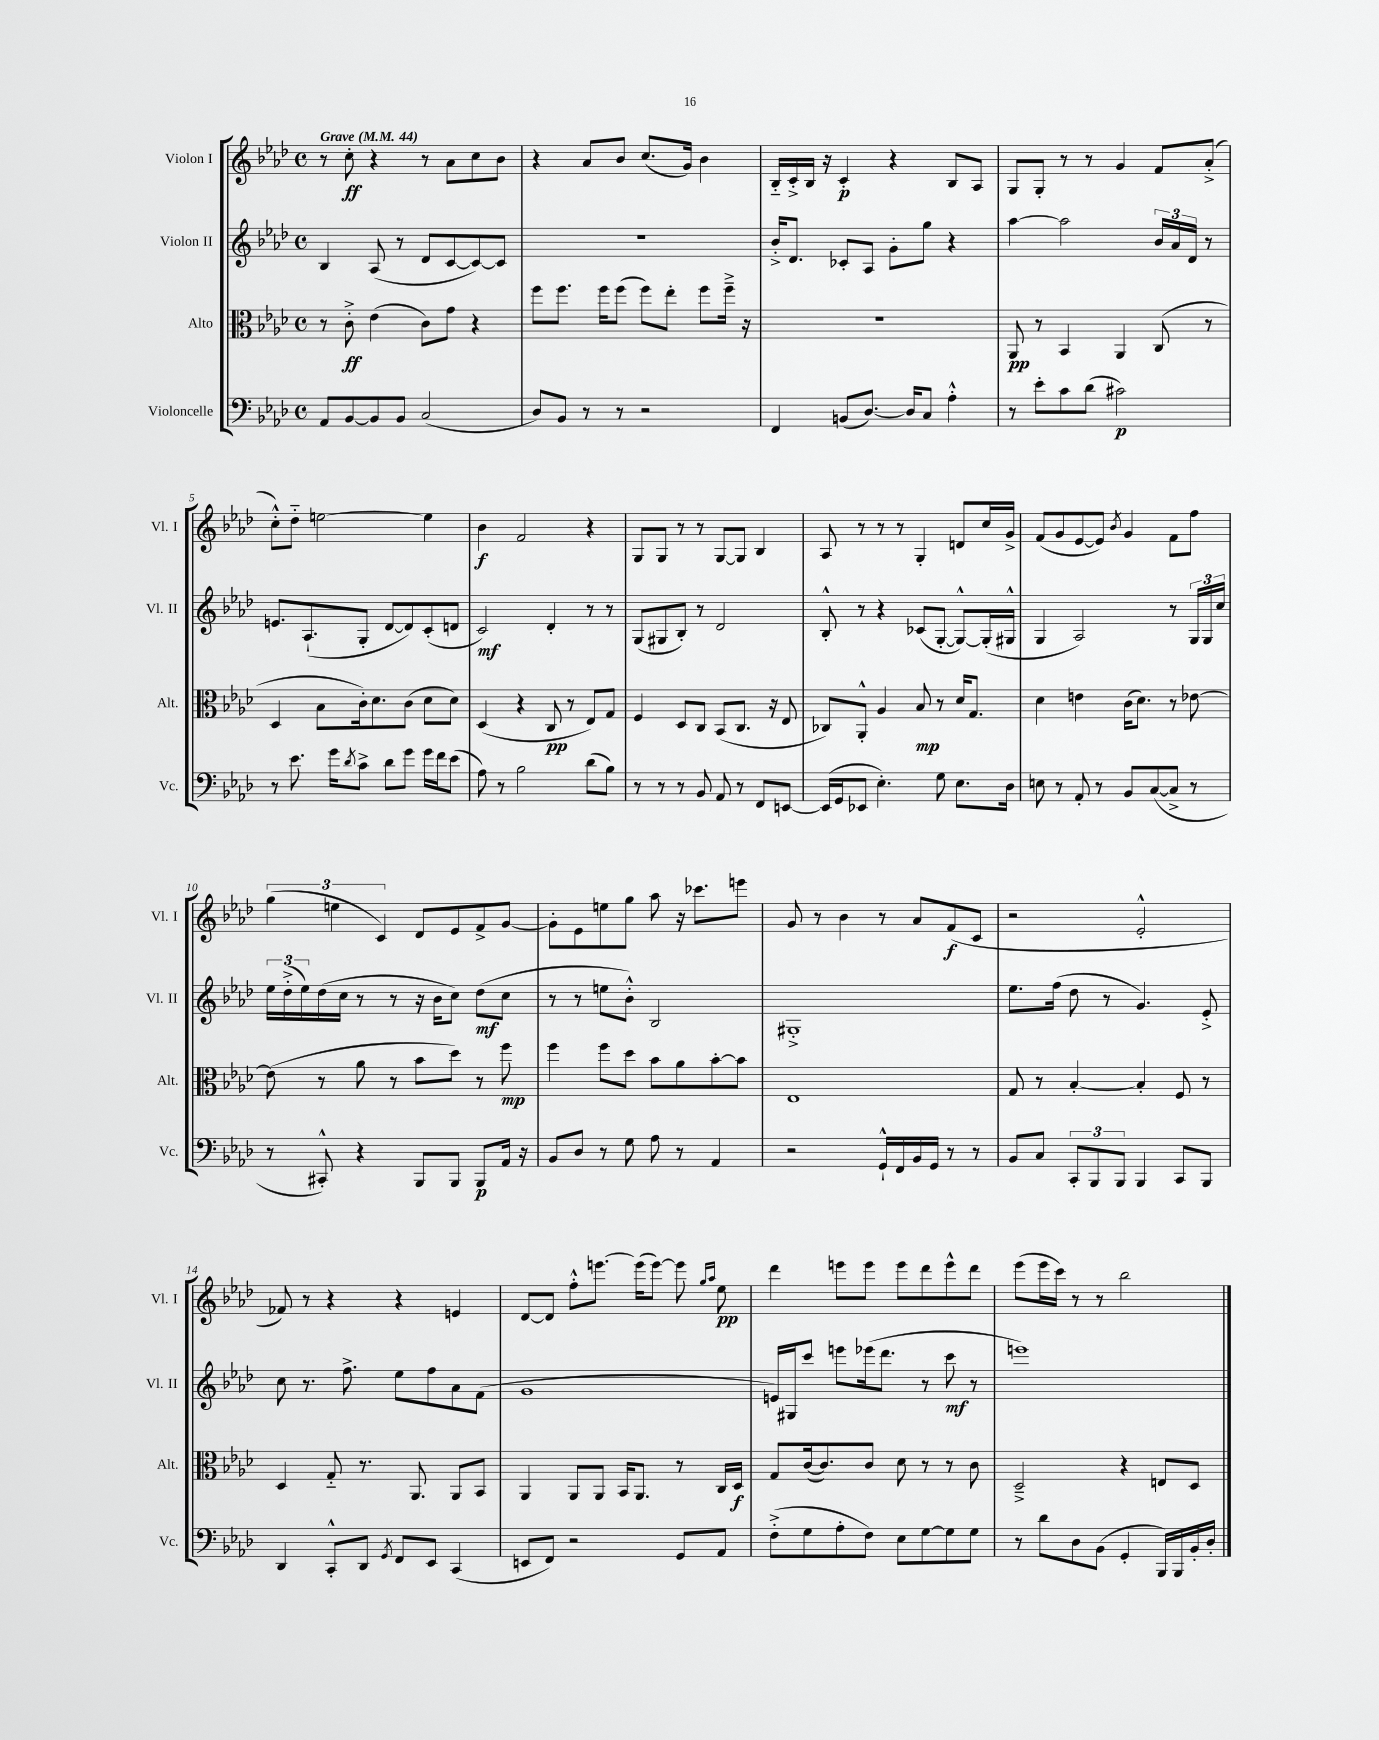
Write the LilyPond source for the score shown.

<<
\new StaffGroup <<
\new Staff = "s0" \with { instrumentName = "Violon I" shortInstrumentName = "Vl. I" } {
    \clef treble \key aes \major \defaultTimeSignature \time 4/4 \tempo "Grave" 4 = 44
    r8 c''8-.\ff r4 r8 aes'8 c''8 bes'8 |
    r4 aes'8 bes'8 c''8.( g'16) bes'4 |
    bes16-_ c'16-.-> bes16 r16 c'4-.\p r4 bes8 aes8 |
    g8 g8-. r8 r8 g'4 f'8 aes'8-.->( |
    c''8-.-^) des''8-_ e''2~ e''4 |
    bes'4\f f'2 r4 |
    g8 g8 r8 r8 g8~ g8 bes4 |
    aes8 r8 r8 r8 g4-. d'8 c''16 g'16-> |
    f'8( g'8 ees'8~ ees'8) \acciaccatura { bes'8 } g'4 f'8 f''8 |
    \tuplet 3/2 { g''4( e''4 c'4) } des'8 ees'8 f'8-> g'8~ |
    g'8-. ees'8 e''8 g''8 aes''8 r16 ces'''8. e'''8 |
    g'8 r8 bes'4 r8 aes'8 f'8\f( c'8 |
    r2 ees'2-.-^ |
    fes'8) r8 r4 r4 e'4 |
    des'8~ des'8 f''8-.-^ e'''8.~ e'''16( e'''8~) e'''8 \grace { g''16 aes''16 } ees''8\pp |
    des'''4 e'''8 e'''8 e'''8 des'''8 e'''8-^ des'''8 |
    ees'''8( ees'''16 c'''16) r8 r8 bes''2 \bar "|." |
}
\new Staff = "s1" \with { instrumentName = "Violon II" shortInstrumentName = "Vl. II" } {
    \clef treble \key aes \major \defaultTimeSignature \time 4/4
    bes4 aes8( r8 des'8 c'8~ c'8~) c'8 |
    R1 |
    bes'16-.-> des'8. ces'8-. aes8 g'8-. g''8 r4 |
    aes''4~ aes''2 \tuplet 3/2 { bes'16 aes'16 des'16 } r8 |
    e'8. aes8.-!( g8-. des'8~ des'8) c'8-.( d'8 |
    c'2\mf) des'4-. r8 r8 |
    g8( gis8 bes8-.) r8 des'2 |
    bes8-.-^ r8 r4 ces'8( g8~-. g8~-^) g16-.( gis16-^ |
    g4 aes2) r8 \tuplet 3/2 { g16 g16 c''16 } |
    \tuplet 3/2 { ees''16 des''16-.->( ees''16) } des''16( c''16 r8 r8 r16 bes'16 c''8) des''8\mf( c''8 |
    r8 r8 e''8 bes'8-.-^) bes2 |
    gis1-.-> |
    ees''8. f''16( des''8 r8 g'4.) ees'8-.-> |
    c''8 r8. f''8.-> ees''8 f''8 aes'8 f'8( |
    g'1 |
    e'16) gis16 c'''8 e'''8 ees'''16( des'''8. r8 c'''8\mf r8 |
    e'''1) \bar "|." |
}
\new Staff = "s2" \with { instrumentName = "Alto" shortInstrumentName = "Alt." } {
    \clef alto \key aes \major \defaultTimeSignature \time 4/4
    r8 c'8-.->\ff ees'4( c'8) g'8 r4 |
    f''8 f''8. f''16 f''8( f''8) ees''8-. f''8 f''16---> r16 |
    R1 |
    aes,8\pp r8 bes,4 aes,4 c8( r8 |
    des4 bes8 c'16-.) des'8. c'8( des'8 des'8) |
    des4( r4 c8\pp r8 ees8) g8 |
    f4 des8 c8 bes,8( c8. r16 ees8 |
    ces8) aes,8-.-^ aes4 bes8\mp r8 des'16 g8. |
    des'4 e'4 c'16( des'8.) r8 ees'8~ |
    ees'8( r8 aes'8 r8 bes'8 des''8) r8 f''8\mp |
    f''4 f''8 des''8 bes'8 aes'8 bes'8~-. bes'8 |
    ees1 |
    g8 r8 bes4~-. bes4-. f8 r8 |
    des4 g8-_ r8. aes,8. aes,8 bes,8 |
    aes,4 aes,8 aes,8 bes,16 aes,8. r8 c16 des16\f |
    g8 c'16~( c'8.) c'8 des'8 r8 r8 c'8 |
    des2---> r4 e8 des8 \bar "|." |
}
\new Staff = "s3" \with { instrumentName = "Violoncelle" shortInstrumentName = "Vc." } {
    \clef bass \key aes \major \defaultTimeSignature \time 4/4
    aes,8 bes,8~ bes,8 bes,8 c2( |
    des8) bes,8 r8 r8 r2 |
    f,4 b,8( des8.~) des16 c8 aes4-.-^ |
    r8 ees'8-. c'8 des'8( cis'2\p) |
    r8 ees'8. g'16 \acciaccatura { des'8 } c'8-> des'8 g'8 g'16 f'16 ees'8( |
    aes8) r8 bes2 des'8( bes8) |
    r8 r8 r8 bes,8 aes,8 r8 f,8 e,8~ |
    e,16( g,16 ees,8 ees4.-.) g8 ees8. des16 |
    e8 r8 aes,8-. r8 bes,8 c8~( c8-> r8 |
    r8 cis,8-.-^) r4 bes,,8 bes,,8 bes,,8\p aes,16 r16 |
    bes,8 des8 r8 g8 aes8 r8 aes,4 |
    r2 g,16-!-^ f,16 bes,16 g,16 r8 r8 |
    bes,8 c8 \tuplet 3/2 { c,8-. bes,,8 bes,,8 } bes,,4 c,8 bes,,8 |
    des,4 c,8-.-^ des,8 \acciaccatura { g,8 } f,8 ees,8 c,4( |
    e,8 f,8) r2 g,8 aes,8 |
    f8-.->( g8 aes8-. f8) ees8 g8~ g8 g8 |
    r8 des'8 des8 bes,8( g,4-. bes,,16) bes,,16 bes,16-. des16-. \bar "|." |
}
>>
>>
